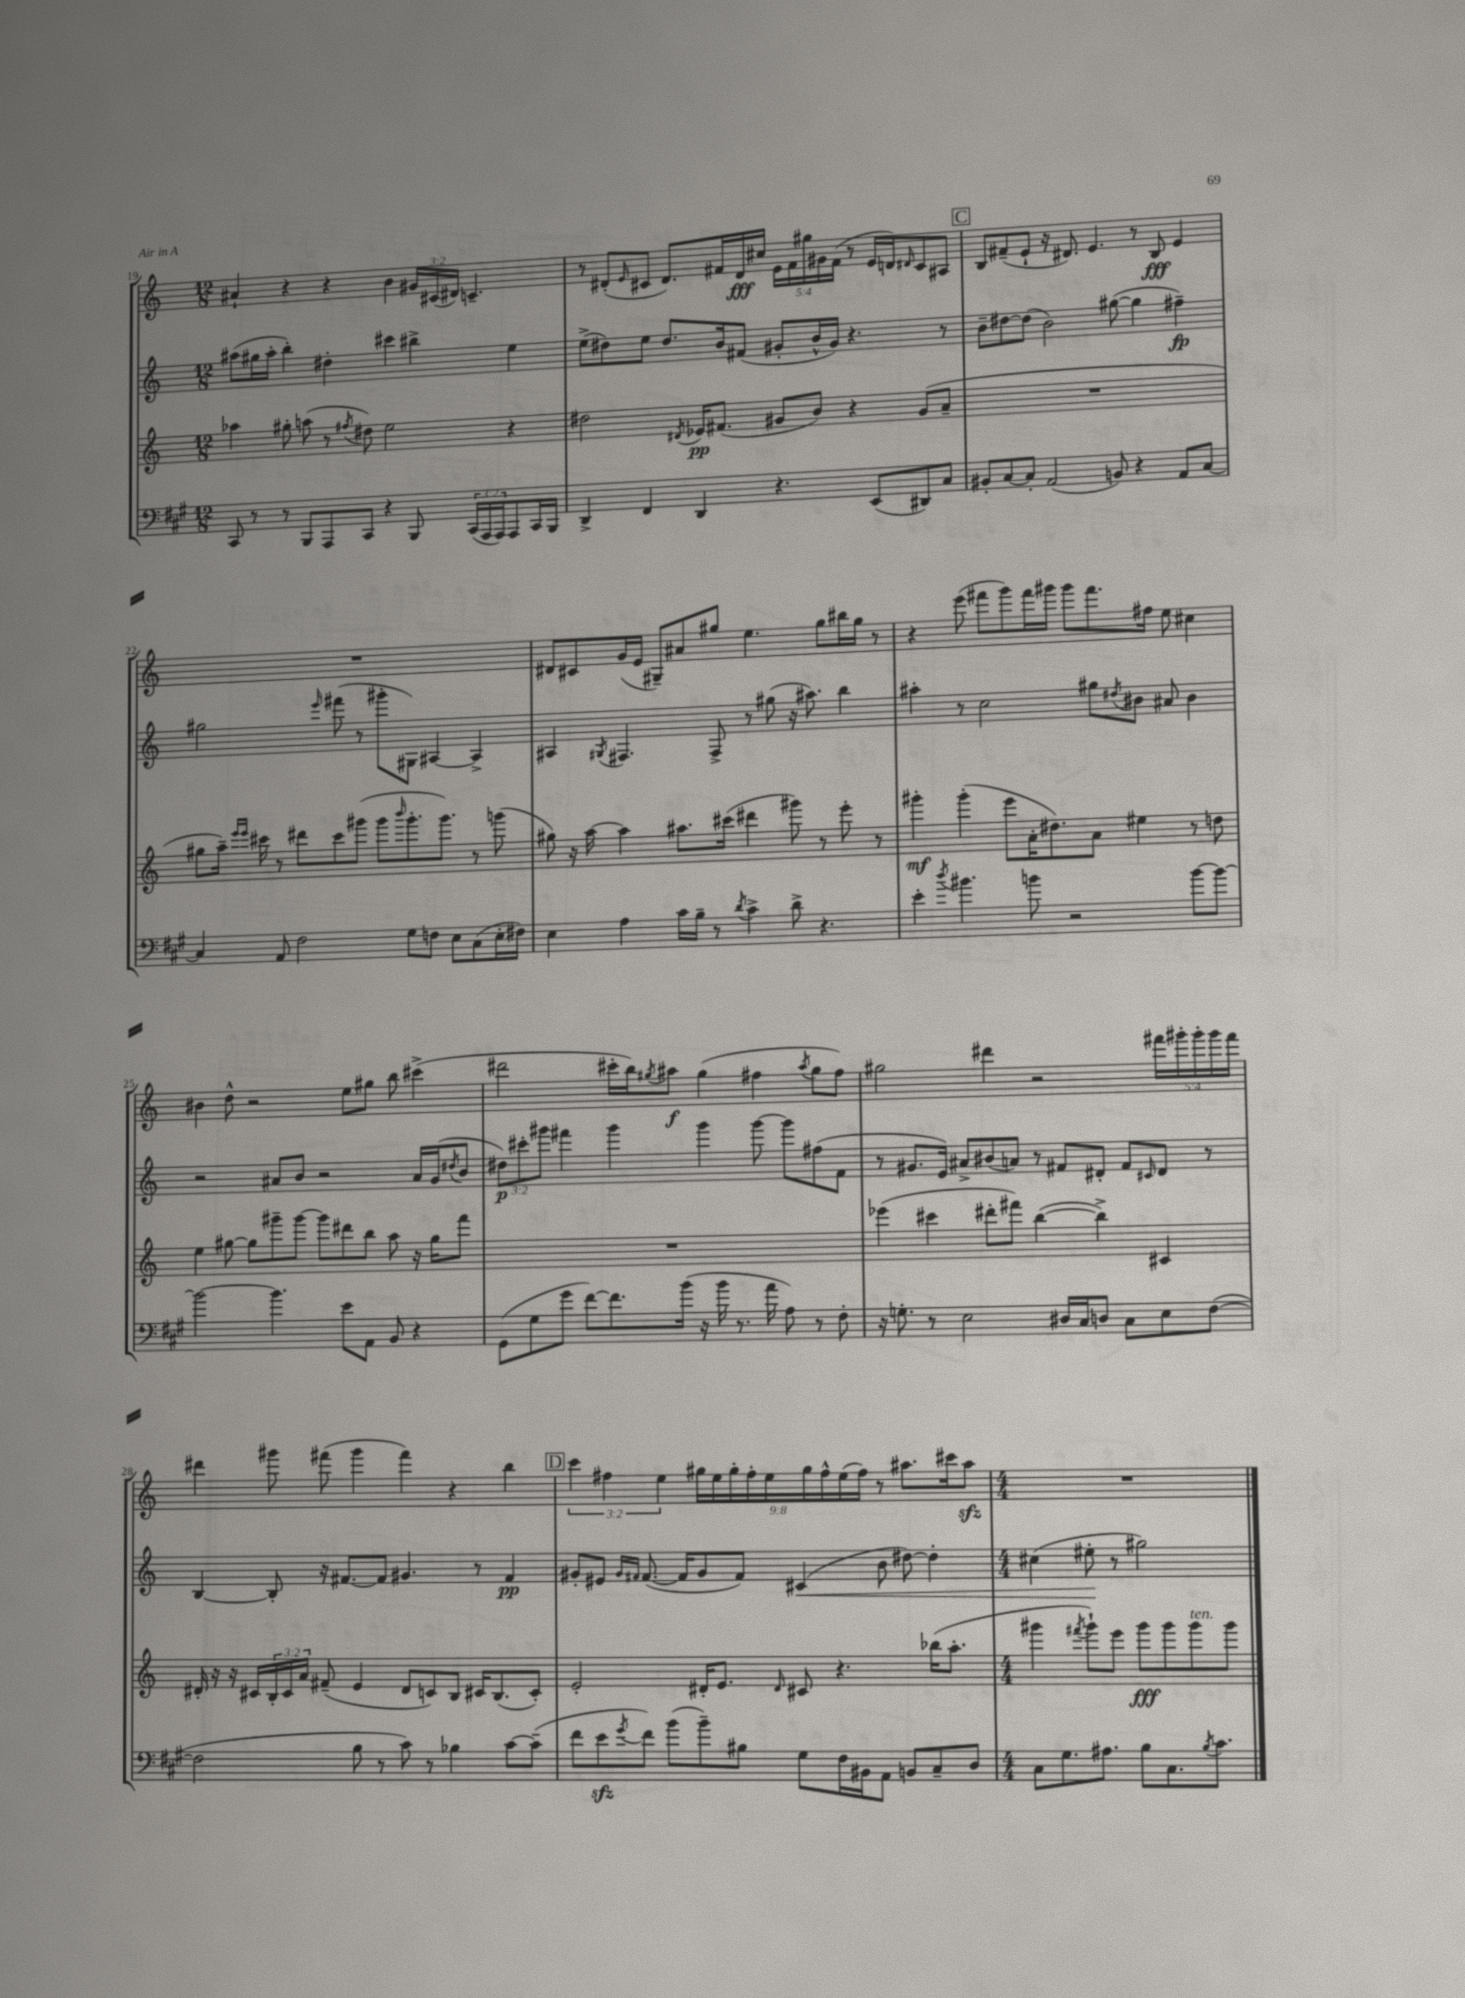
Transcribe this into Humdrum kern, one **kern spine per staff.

**kern	**kern	**kern	**kern
*staff4	*staff3	*staff2	*staff1
*clefF4	*clefG2	*clefG2	*clefG2
*k[f#c#g#]	*k[]	*k[]	*k[]
*M12/8	*M12/8	*M12/8	*M12/8
8CC#/	4aa-\	(8aa#\L	4a#`/
8r	.	16gg#\L	.
.	.	16aa#'\JJ	.
8r	8gg#'\	4bb'\)	4r
8BBB/L	(8aa\	.	.
8AAA/	8r	4dd#'\	4r
.	8qff#/	.	.
8CC#/J	8dd#\)	.	.
4r	2ee\	4ccc#\	4b\
8BBB/	.	4bb#^\	24g#/LL
.	.	.	(24c#/
.	.	.	24d#/JJ)
(24CC#/LL	.	.	4.c~/
24AAA/	.	.	.
24AAA/J)	.	.	.
8AAA/	4r	4ee\	.
16CC#/L	.	.	.
16BBB/JJ	.	.	.
=	=	=	=
4DD^/	2dd#\	(8ee^\L	8r
.	.	8dd#\)	(8d#'/L
.	.	.	16qqe/
4FF#/	.	8ee\J	8c#/J
.	.	8.dd#/L	8.d#/L)
.	8qd#/	.	.
4DD/	16e-/LK	.	.
.	(8.f#/J	16b/k	16f#/L
.	.	(8f#/J	16d#/
.	.	.	16cc#/JJ
4.r	8g#/L	8g#'/L	20e\LL
.	.	.	20f#\
.	.	.	20gg#\
.	8b/J)	16b^^/L	.
.	.	.	20g#\
.	.	16g#/JJ)	.
.	.	.	(20f#\JJ
.	4r	4.r	8r
(8EE/L	.	.	16e/LL
.	.	.	16d/J)
.	.	.	16qqd#/
8DD#/)	(8g#/L	.	8c#/
8C#/J	8a~/J	8r	8A#/J
=	=	=	=
8BB#'/L	1.r	8b~\L	8B/L
[8C#/	.	[8dd#\	(8f#~/
8C#'/]J	.	(8dd#\]J	8e`/J
(2AA/	.	2b\)	16r
.	.	.	8.d#/)
.	.	.	4.e/
8BB/)	.	([8gg#\	.
4r	.	4gg#\]	8r
.	.	.	8B/
8AA/L	.	4ff#~\)	4e/
[8C#/J	.	.	.
=	=	=	=
4C#/]	8gg#\L	2gg#\	1.r
.	16aa~\Jk)	.	.
.	16qqeee/LL	.	.
.	16qqeee/JJ	.	.
.	16ccc#\	.	.
8AA/	8r	.	.
2F#\	8ddd#\L	.	.
.	.	16qqeee/	.
.	8ccc#\	(8fff#\	.
.	(8ggg#\J	8r	.
.	8ggg#\L	8ggg#'\L	.
.	16qqbbb/	.	.
8G#\L	8.ggg#'\	8G#\J)	.
8F\J	.	[4A#/	.
.	8.ggg#\J)	.	.
8E\L	.	.	.
(8C#\	8r	4A#^/]	.
16E'\L	(8ggg\	.	.
16F#\JJ)	.	.	.
=	=	=	=
4E\	8gg#\)	4A#/	8d#/L
.	16r	.	8c#/
.	[16aa\	.	.
.	.	8qG#/	.
4A\	4aa\]	4.F#/	(16g/L
.	.	.	16e/JJ
.	.	.	8G#~/L)
16c#\LL	8.aa#\L	.	8a#/
16B~\JJ	.	.	.
8r	.	8F#^/	8gg#/J
.	(16ccc#\Jk	.	.
8qd/	.	.	.
4c#^\	4ddd#\	8r	4.ee\
.	.	(8gg#\	.
8d^\	8ggg#\)	16r	.
.	.	8.aa#\)	.
4.r	8r	.	8gg#\L
.	8eee'\	4bb\	16bb#\L
.	.	.	16gg#\JJ
.	8r	.	8r
=	=	=	=
4e'\	4ggg#'\	4aa#'\	4r
8qdd/	.	.	.
4.b#\	(4ggg#'\	8r	(8eee\
.	.	2cc\	8fff#\L
.	8eee\L	.	8ggg\)
8b\	16a'\K	.	16fff#\L
.	8.dd#\)	.	16ggg#\JJ
2r	.	.	8ggg#\L
.	8a\J	8gg#\L	8.fff#\
.	.	8qdd#/	.
.	4ee#\	8b#\J	.
.	.	.	16ff#\Jk
.	.	8a#/	8ee\
[8b\L	8r	4b#\	4cc#\
8b\_J	8dd\	.	.
=	=	=	=
2b\_	4ee\	2r	4b#\
.	[8gg#\	.	8dd^^\
.	8gg#\]L	.	2r
4.b\]	8ggg#~\	8a#/L	.
.	[8ggg#\J	8b/J	.
.	8ggg#\]L	2r	.
8e\L	8ddd#\	.	8ee\L
8AA\J	8bb\J	.	8gg#\J
8BB/	8aa\	.	8bb\
4r	16r	16a#/LL	(4ccc#^\
.	16gg#\LK	(16g/J	.
.	.	8qdd#/	.
.	8fff\J	8b/J	.
=	=	=	=
(8GG#\L	1.r	12dd#\L)	2ddd#\
.	.	12ccc#'\	.
8G#\	.	.	.
.	.	12ggg#\J	.
8g#\J	.	4fff#\	.
[8f#\L)	.	.	.
8.f#\]	.	4ggg#\	16ccc#'\LL
.	.	.	16bb\J)
.	.	.	8qgg#/
.	.	.	8aa#\J
(16b\Jk	.	.	.
16r	.	4ggg#\	(4gg#\
16b\	.	.	.
8.r	.	.	.
.	.	[8ggg#\	4ff#\
16a\	.	.	.
8A\)	.	8ggg#\]L	.
.	.	.	8qaa#/
8r	.	(8ff#\	8gg#\L
8F#'\	.	8f\J	8ff#\J)
=	=	=	=
16r	(4eee-\	8r	2gg#\
8.G'\	.	.	.
.	.	8.g#/L	.
8r	4ccc#\	.	.
.	.	16e/Jk)	.
2E\	.	8a#^/L	.
.	8ddd#'\L	(8b#/	4ddd#\
.	8fff#\J)	8a/J)	.
.	([4bb\	8r	2r
16D#/LL	.	8f#/L	.
16C#/J	.	.	.
8D/J	4bb^\])	8d#'/J	.
8C#\L	.	8f#/L	.
.	.	16qqc#/	.
8E\	4c#/	8d#/J	20fff#\LL
.	.	.	20ggg#'\
.	.	.	20ggg#'\
([8F#\J	.	8r	.
.	.	.	20ggg#\
.	.	.	20fff#\JJ
=	=	=	=
2F#\]	16d#'/	[4B/	4ddd#\
.	16r	.	.
.	16r	.	.
.	16c#/LL	.	.
.	24B'/	8B'/]	8ggg#\
.	24c#/	.	.
.	24a/JJ	.	.
.	(8f#~/	16r	(8fff#\
.	.	[8.f#/L	.
8B\	4e/	.	4ggg#\
8r	.	8f#/]J	.
8c#\)	8d#/L	4.g#/	4fff#\)
8r	8c/)	.	.
4B-\	8B/J	.	4r
.	16c#/LK	8r	.
.	(8.B/	.	.
[8c#\L	.	4f#/	4bb\
(8c#~\]J	8c#'/J)	.	.
=	=	=	=
8f#\L	2e'/	8g#'/L	6ccc\
8e\	.	8e#/J	.
.	.	.	6ff#\
.	.	16qqg#/LL	.
8qg#/	.	16qqf#/JJ	.
8f#\J)	.	([8.f#/	.
.	.	.	6ee\
(8b\L	.	.	.
.	.	16f#/]LK	.
8b~\)	16d#'/LK	8g#/	18gg#\LL
.	.	.	18ee\
.	8.e/J	.	.
.	.	.	18gg#'\
8B#\J	.	8f#/J)	.
.	.	.	18ff#'\
.	.	.	18ee\
.	16qqd#/	.	.
8G#\L	8c#/	(4c#/	.
.	.	.	18gg#\
.	.	.	18ff#^^\
16F#\L	4.r	.	.
.	.	.	(18ee\
16BB#\J	.	.	.
.	.	.	18ff#\JJ)
8AA\J	.	8b\	8r
8BB/L	.	[8dd#\)	8.aa#\L
8C#~/	(16bb-\LK	4dd#'\]	.
.	8.aa'\J	.	16ccc#\k
8D/J	.	.	8aa#\J
=	=	=	=
*M4/4	*M4/4	*M4/4	*M4/4
8C#\L	4ggg#\	(4cc#\	1r
8.G#\	.	.	.
.	8qfff#/	.	.
.	8ggg#`\L)	8ee#'\	.
8.A#\J	.	.	.
.	8eee\J	8r	.
8B\L	8ggg#\L	2gg#\)	.
8.C#\	8ggg#\	.	.
.	8ggg#\	.	.
8qB/	.	.	.
8.c#\J	.	.	.
.	8ggg#\J	.	.
==	==	==	==
*-	*-	*-	*-
